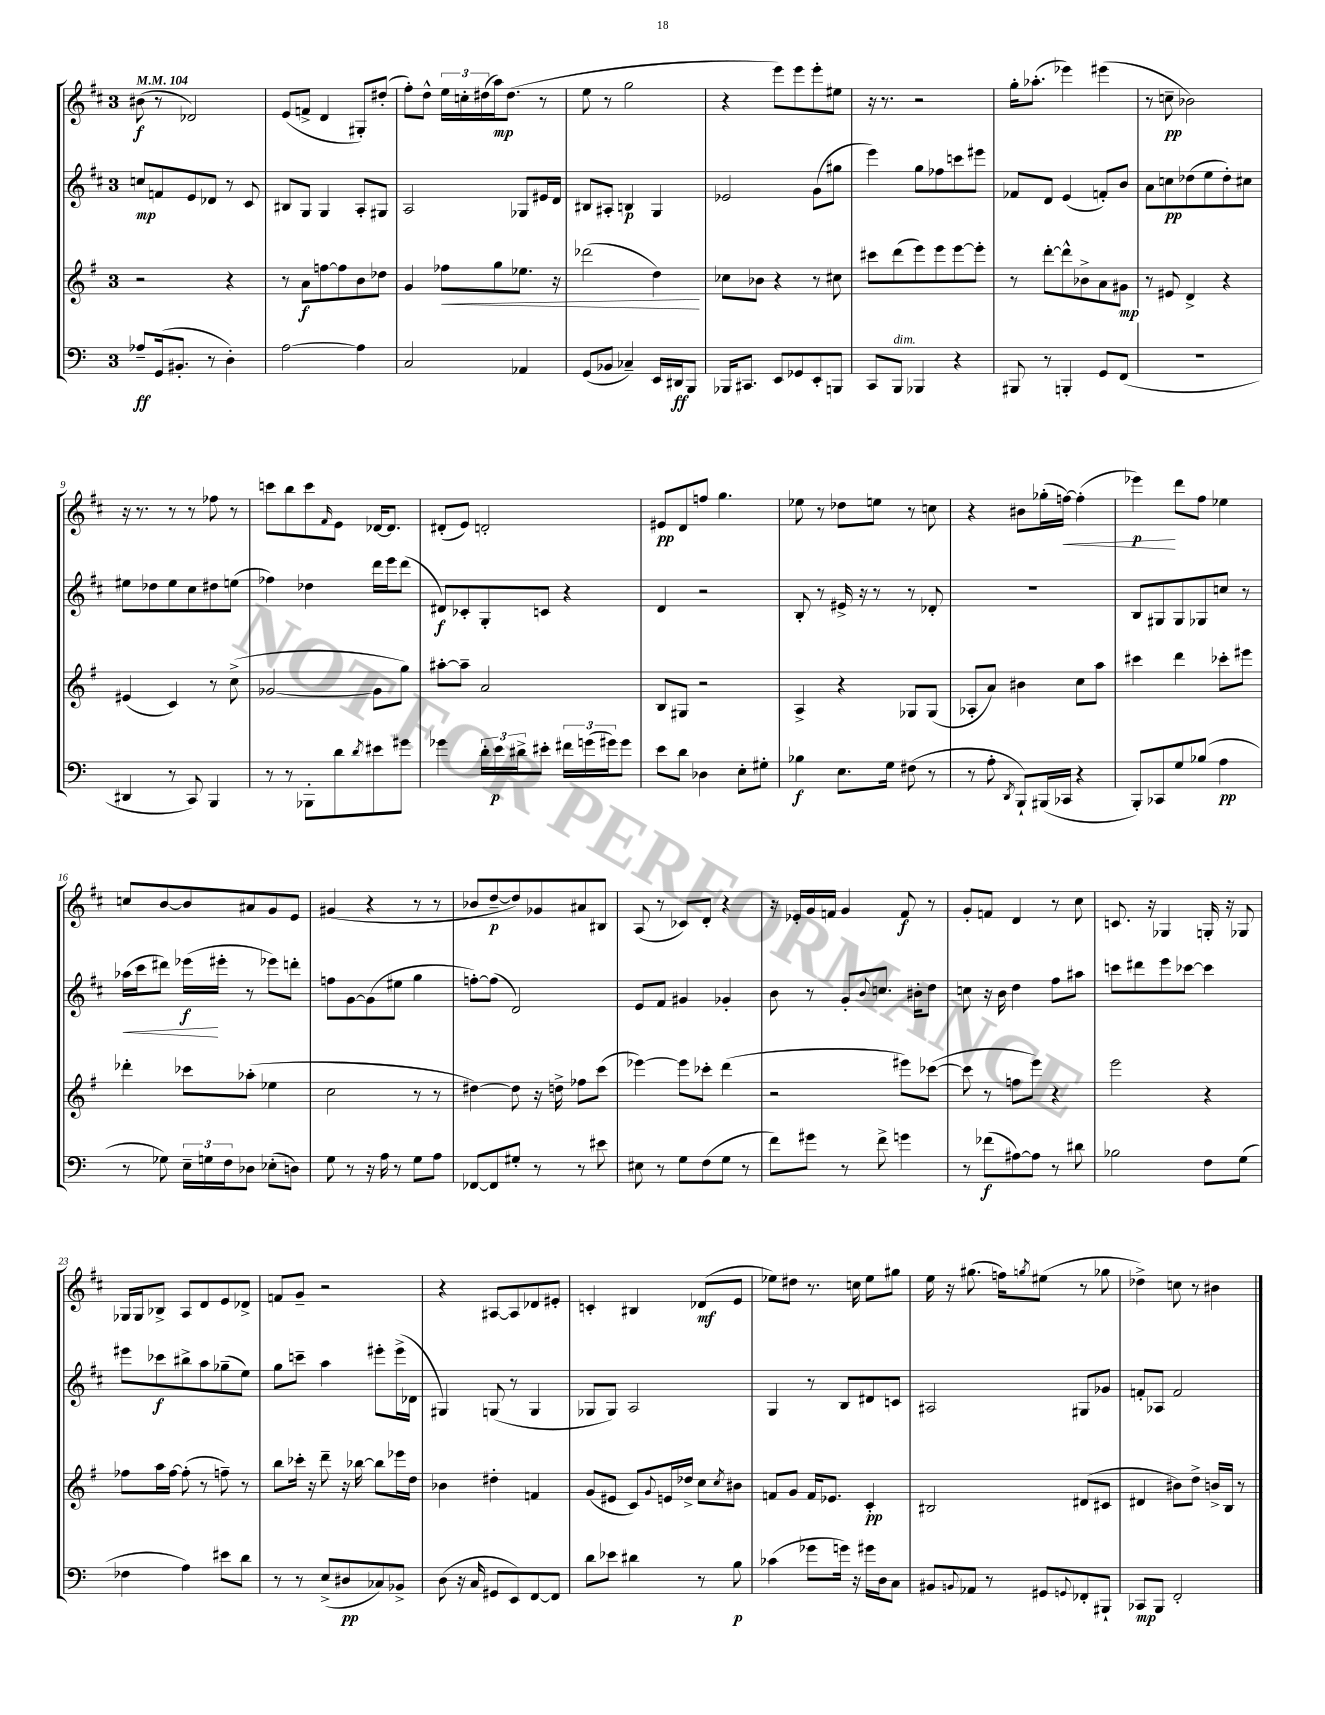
<<
\new StaffGroup <<
\new Staff = "s0" {
    \clef treble \key d \major \once \override Staff.TimeSignature.style = #'single-digit \time 3/4 \tempo 4 = 104
    bis'8\f( r8 des'2) |
    e'8( f'8-> d'4 gis8-.) dis''8-.( |
    fis''8-.) d''8-^ \tuplet 3/2 { e''16 c''16-. dis''16( } a''16\mp) dis''8.( r8 |
    e''8 r8 g''2 |
    r4 e'''8) e'''8 e'''8-. eis''8 |
    r16 r8. r2 |
    g''16-. aes''8.-.( ees'''4) eis'''4( |
    r8 c''8--\pp bes'2) |
    r16 r8. r8 r8 fes''8 r8 |
    c'''8 b''8 c'''8 \grace { fis'16 } e'8 des'16~ des'8. |
    dis'8-.( e'8) d'2-. |
    eis'8\pp d'8 f''8 g''4. |
    ees''8 r8 des''8 e''8 r8 c''8 |
    r4 bis'8 ges''16-.( f''16~\<) f''4-.( |
    ees'''4\p\!) d'''8 fis''8 ees''4 |
    c''8 b'8~ b'8 ais'8 g'8 e'8 |
    gis'4( r4 r8 r8 |
    bes'8 d''8~--\p d''8) ges'8 ais'8 bis8 |
    a8( r8 ces'8) d'8-. r4 |
    r16 ees'16-. g'16 f'16 g'4 f'8\f r8 |
    g'8-. f'8 d'4 r8 cis''8 |
    c'8. r16 ges4 g16-. r16 ges8 |
    ges16 ges16 bes8-> a8 d'8 e'8 des'8-> |
    f'8 g'8-- r2 |
    r4 ais8~ ais8 des'8 eis'8-. |
    c'4-. bis4 des'8\mf( e'8 |
    ees''8) dis''8 r8. c''16 ees''8 gis''8 |
    e''16 r16 gis''8.( f''16) \acciaccatura { g''8 } eis''8( r8 ges''8 |
    des''4->) c''8 r8 bis'4 \bar "|." |
}
\new Staff = "s1" {
    \clef treble \key d \major \once \override Staff.TimeSignature.style = #'single-digit \time 3/4
    c''8\mp f'8 e'8 des'8 r8 cis'8 |
    bis8 g8 g4 a8-. gis8 |
    a2 ges8 eis'16 d'16 |
    bis8 ais8-. b4\p g4 |
    ees'2 g'8( gis''8 |
    e'''4) g''8 fes''8 c'''8 eis'''8 |
    fes'8 d'8 e'4( f'8-.) b'8 |
    a'8 c''8\pp des''8( e''8 des''8-.) cis''8 |
    eis''8 des''8 eis''8 cis''8 dis''8 e''8( |
    fes''4) des''4 d'''16 e'''16 d'''8( |
    dis'8\f) ces'8-. g8-. c'8 r4 |
    d'4 r2 |
    b8-. r8 eis'16-> r16 r8 r8 des'8-. |
    R2. |
    b8 gis8 gis8 ges8 c''8 r8 |
    aes''16\<( cis'''16 dis'''8) ees'''16\f\!( eis'''16-. r8 ees'''8) d'''8-. |
    f''8 g'8~ g'8( eis''8 g''4 |
    f''8~-.) f''8( d'2) |
    e'8 fis'8 gis'4 ges'4-. |
    b'8 r8 g'8-. \appoggiatura { b'8 } c''8. bis'16-. d''8 |
    c''8 r16 b'16 d''4 fis''8 ais''8 |
    c'''8 dis'''8 e'''8 ces'''8~ ces'''4 |
    eis'''8 ces'''8\f bis''8-> a''8 ges''8--( e''8) |
    g''8 c'''8-- a''4 eis'''8-. eis'''16->( des'16 |
    gis4) g8( r8 g4 |
    ges8 ges8) a2 |
    g4 r8 b8 dis'8 c'8 |
    ais2 gis8 ges'8 |
    f'8-. aes8 f'2 \bar "|." |
}
\new Staff = "s2" {
    \clef treble \key g \major \once \override Staff.TimeSignature.style = #'single-digit \time 3/4
    r2 r4 |
    r8 a'8\f f''8~ f''8 b'8 des''8 |
    g'4 fes''8\< g''8 ees''8. r16 |
    des'''2( d''4\!) |
    ces''8 bes'8 r4 r8 cis''8 |
    cis'''8 d'''8( e'''8) e'''8 e'''8~ e'''8-. |
    r8 d'''8~-. d'''8-^ bes'8-> a'8 gis'8\mp |
    r8 eis'8 d'4-> r4 |
    eis'4( c'4) r8 c''8->( |
    ges'2~ ges'8 g''8) |
    ais''8~-. ais''8-- a'2 |
    b8 gis8 r2 |
    a4-> r4 ges8 ges8( |
    aes8-. a'8) bis'4 c''8 a''8 |
    cis'''4 d'''4 ces'''8-. eis'''8 |
    des'''4-. ces'''8 aes''8-.( ees''4 |
    c''2 r8 r8 |
    dis''4~) dis''8 r16 d''16-> fes''8 c'''8( |
    ees'''4~) ees'''8 ces'''8-. d'''4( |
    r2 eis'''8) ces'''8~( |
    ces'''8 r8 f''8 e'''8) r4 |
    e'''2 r4 |
    fes''8 a''16 fes''16~ fes''8-.( r8 f''8--) r8 |
    b''8 ces'''16-. r16 d'''8-- r16 bes''16~ bes''8 ees'''16 d''16 |
    bes'4 dis''4-. f'4 |
    g'8( eis'8 c'8) \appoggiatura { g'8 } e'16 des''16-> c''8 \acciaccatura { c''8 } bis'8 |
    f'8 g'8 f'16 ees'8. c'4-.\pp |
    bis2 dis'8( cis'8 |
    dis'4 bis'8) d''8-> b'16-> b16 r8 \bar "|." |
}
\new Staff = "s3" {
    \clef bass \key c \major \once \override Staff.TimeSignature.style = #'single-digit \time 3/4
    aes8--\ff g,16( bis,8.-. r8 d4-.) |
    a2~ a4 |
    c2 aes,4 |
    g,8( bes,8 ces4--) e,16 dis,16\ff b,,8 |
    bes,,16 cis,8. e,8 ges,8 e,8-. b,,8 |
    c,8 b,,8^\markup { \italic "dim." } bes,,4 r4 |
    bis,,8 r8 b,,4-. g,8 f,8( |
    R2. |
    dis,4 r8 c,8) b,,4 |
    r8 r8 bes,,8-. d'8 \acciaccatura { d'8 } eis'8 gis'8 |
    ges'4 \tuplet 3/2 { d'16-. e'16\p dis'16-> } eis'8-. \tuplet 3/2 { fis'16 g'16( gis'16) } gis'8 |
    e'8 d'8 des4 e8-. gis8-. |
    bes4\f e8. g16 fis8( r8 |
    r8 a8-. \acciaccatura { d,8 } b,,8-!) bis,,16( ces,16 r4 |
    b,,8-.) ces,8 g8 bes8( a4\pp |
    r8 ges8) \tuplet 3/2 { e16-- g16 f16 } des8 ees8-.( d8) |
    g8 r8 r16 a16 r8 g8 a8 |
    fes,8~ fes,8 gis8-. r8 r8 eis'8 |
    eis8 r8 g8 f8( g8 r8 |
    f'8) gis'8 r8 f'8-> g'4 |
    r8 fes'8\f( ais8~) ais8 r8 dis'8 |
    bes2 f8 g8( |
    fes4 a4) eis'8 d'8 |
    r8 r8 e8->( dis8\pp ces8) bes,8-> |
    d8( r16 c16 gis,8 e,8) f,8~ f,8 |
    d'8 ees'8 dis'4 r8 b8\p |
    ces'4( ges'8 g'16) r16 gis'16 d16 c8 |
    bis,8 \appoggiatura { b,8 } aes,8 r8 gis,8 \appoggiatura { g,8 } fes,8-. bis,,8-! |
    ces,8\mp b,,8 f,2-. \bar "|." |
}
>>
>>
